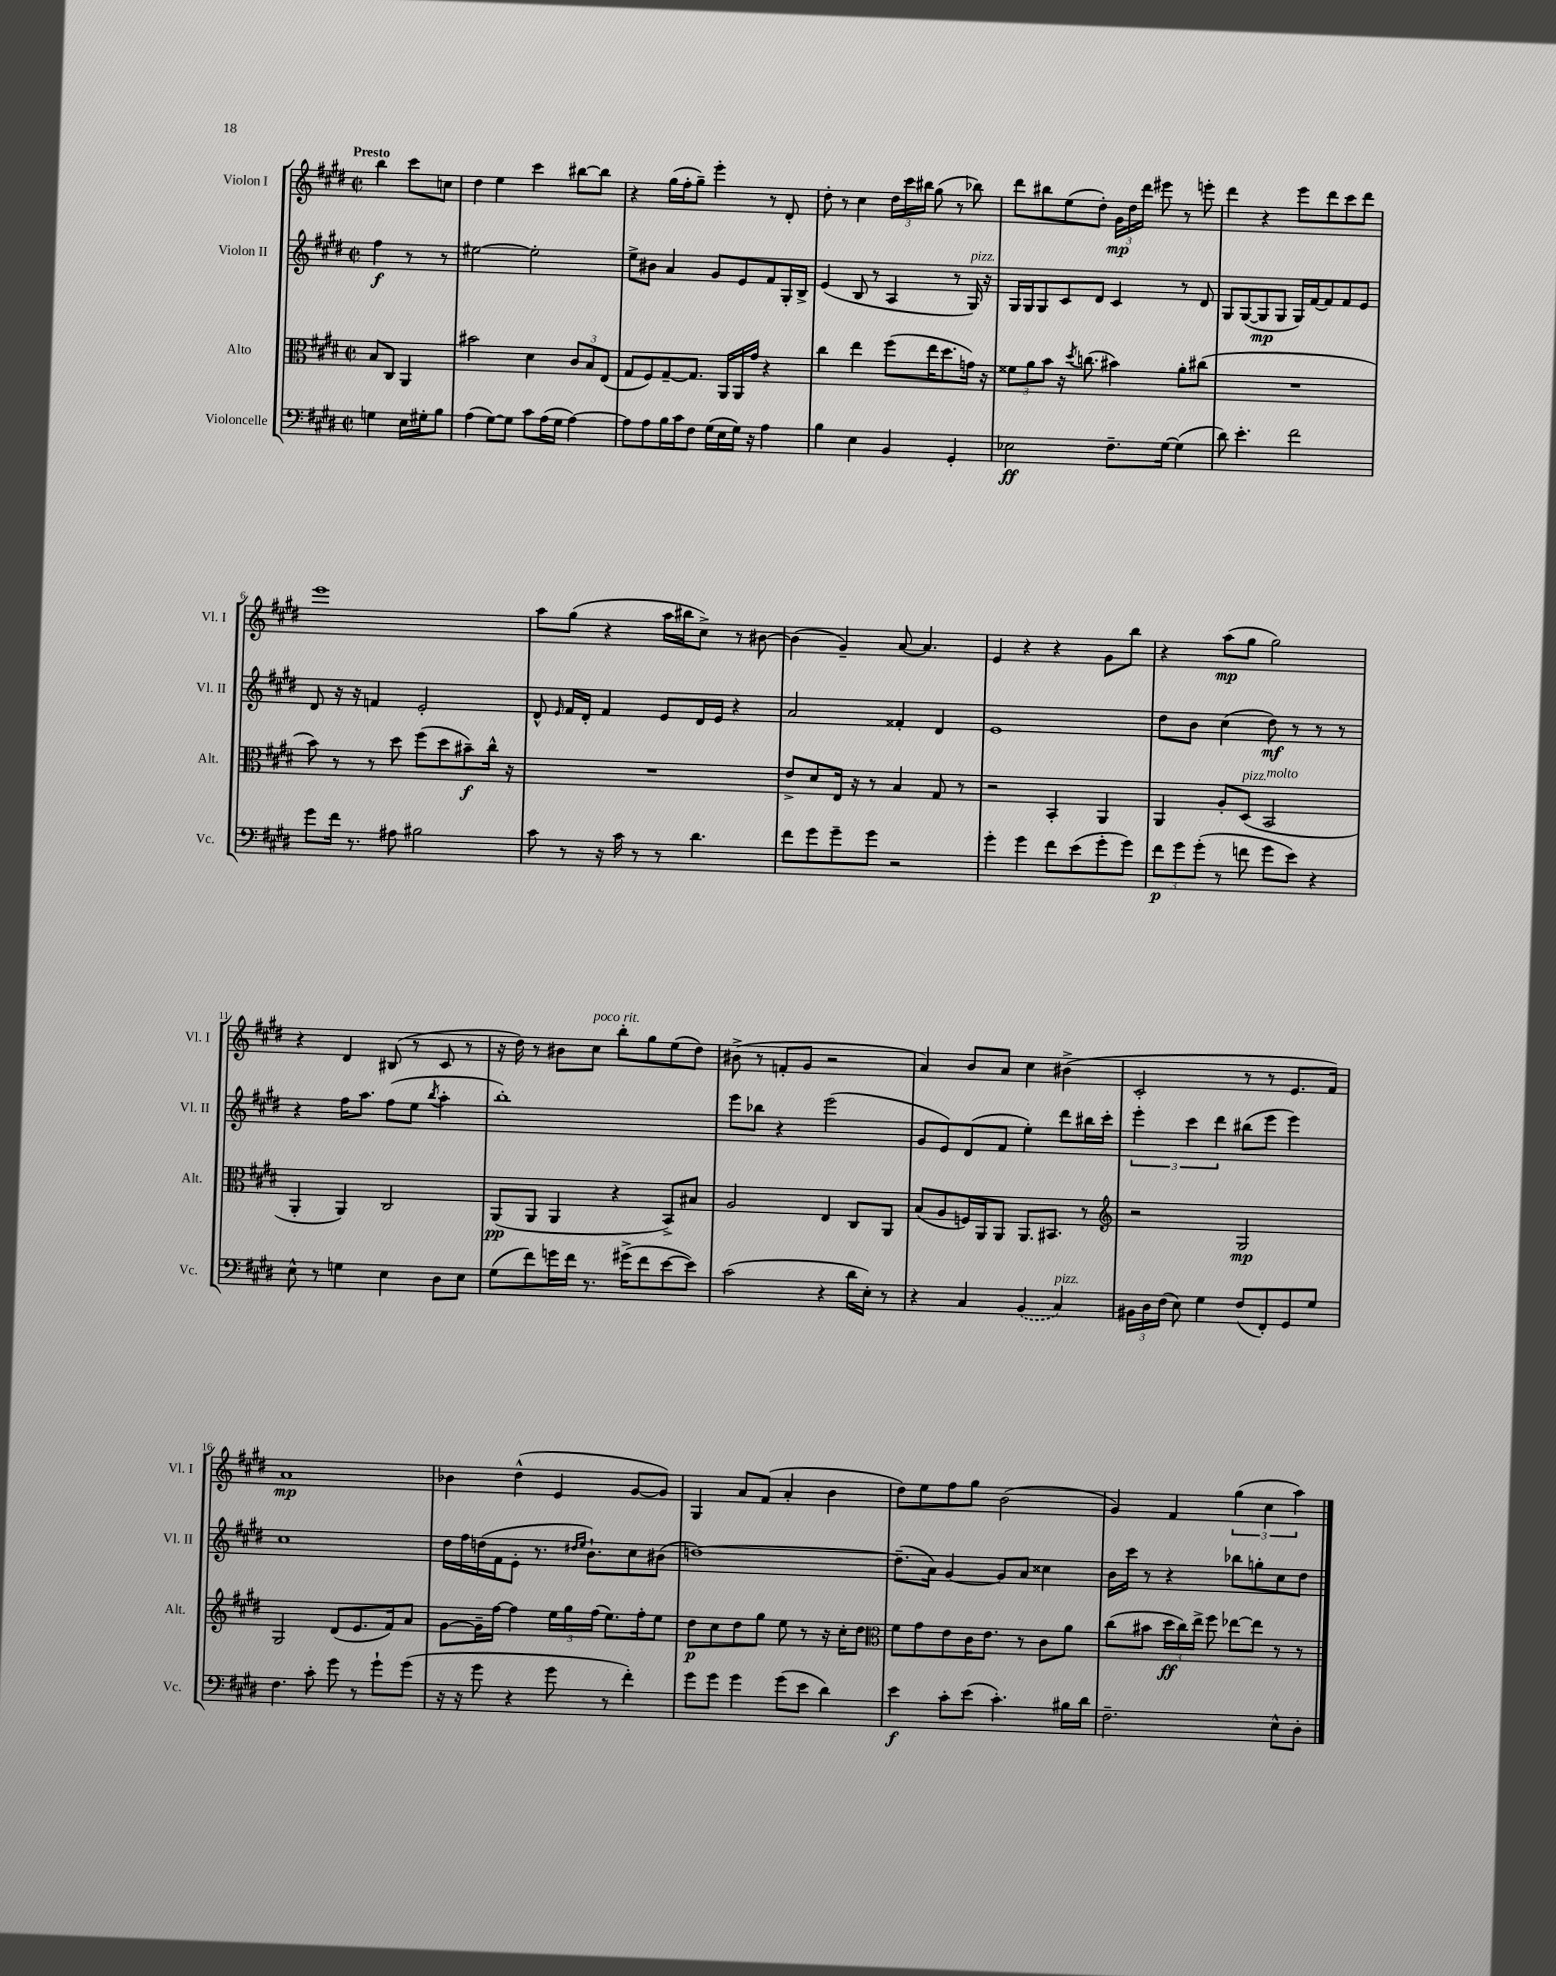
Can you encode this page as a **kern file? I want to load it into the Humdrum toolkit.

**kern	**dynam	**kern	**dynam	**kern	**dynam	**kern	**dynam
*part4	*part4	*part3	*part3	*part2	*part2	*part1	*part1
*staff4	*staff4	*staff3	*staff3	*staff2	*staff2	*staff1	*staff1
*I"Violoncelle	*	*I"Alto	*	*I"Violon II	*	*I"Violon I	*
*I'Vc.	*	*I'Alt.	*	*I'Vl. II	*	*I'Vl. I	*
*clefF4	*	*clefC3	*	*clefG2	*	*clefG2	*
*k[f#c#g#d#]	*	*k[f#c#g#d#]	*	*k[f#c#g#d#]	*	*k[f#c#g#d#]	*
*M2/2	*	*M2/2	*	*M2/2	*	*M2/2	*
*met(c|)	*	*met(c|)	*	*met(c|)	*	*met(c|)	*
=	=	=	=	=	=	=	=
!	!	!	!	!	!	!LO:TX:a:B:t=Presto	!
4Gn\	.	8B/L	.	4ff#\	f	4bb\	.
.	.	8C#/J	.	.	.	.	.
16E\LL	.	4AA/	.	8r	.	8ccc#\L	.
16G#X'\J	.	.	.	.	.	.	.
8B\J	.	.	.	8r	.	8ccn\J	.
=1	=1	=1	=1	=1	=1	=1	=1
(4A\	.	2b#X\	.	[2ee#X\	.	4dd#\	.
[8G#\L)	.	.	.	.	.	4ee\	.
8G#\J]	.	.	.	.	.	.	.
8c#\L	.	4d#\	.	2ee#'\]	.	4ccc#\	.
(16A\L	.	.	.	.	.	.	.
16G#\JJ	.	.	.	.	.	.	.
[4A\)	.	12c#/L	.	.	.	[8bb#X\L	.
.	.	12B/	.	.	.	.	.
.	.	.	.	.	.	8bb#\J]	.
.	.	(12E/J	.	.	.	.	.
=2	=2	=2	=2	=2	=2	=2	=2
8A\L]	.	8G#/L	.	8ee^\L	.	4r	.
8A\	.	8F#/)	.	8b#X\J	.	.	.
16B\L	.	[8G#~/	.	4a/	.	(16gg#\LL	.
16c#\J	.	.	.	.	.	16ff#'\J	.
8F#\J	.	8.G#/J]	.	.	.	8gg#~\J)	.
(16G#\LL	.	.	.	8g#/L	.	4eee'\	.
16E\	.	16AA/LL	.	.	.	.	.
16G#\JJ)	.	16AA/	.	8e/	.	.	.
16r	.	16g#/JJ	.	.	.	.	.
4A\	.	4r	.	8f#/	.	8r	.
.	.	.	.	16G#'/L	.	8d#'/	.
.	.	.	.	16B^/JJ	.	.	.
=3	=3	=3	=3	=3	=3	=3	=3
4B\	.	4cc#\	.	(4e/	.	8dd#'\	.
.	.	.	.	.	.	8r	.
4E\	.	4ee\	.	8B/	.	4cc#\	.
.	.	.	.	8r	.	.	.
4BB/	.	(8ff#\L	.	4A/	.	24dd#\LL	.
.	.	.	.	.	.	24ccc#\	.
.	.	.	.	.	.	24bb#X\JJ	.
.	.	16ee\K	.	.	.	(8gg#\	.
.	.	8.dd#\	.	.	.	.	.
4GG#'/	.	.	.	8r	.	8r	.
!	!	!	!	!LO:TX:a:i:t=pizz.	!	!	!
.	.	16gn\Jk)	.	16G#/)	.	8bb-X\)	.
.	.	16r	.	16r	.	.	.
=4	=4	=4	=4	=4	=4	=4	=4
2E-X\	ff	12f##X\L	.	16G#/LL	.	8ddd#\L	.
.	.	.	.	16G#/J	.	.	.
.	.	12a\	.	.	.	.	.
.	.	.	.	8G#/	.	8bb#X\	.
.	.	12b\J	.	.	.	.	.
.	.	16r	.	8c#/	.	(8ee\	.
.	.	8qdd#/	.	.	.	.	.
.	.	(8.ccn\	.	.	.	.	.
.	.	.	.	8d#/J	.	8dd#'\J)	.
8.F#~\L	.	4b#X\)	.	4c#/	.	24g#\LL	mp
.	.	.	.	.	.	24dd#\	.
.	.	.	.	.	.	24ddd#\JJ	.
.	.	.	.	.	.	8eee#X\	.
[16G#\Jk	.	.	.	.	.	.	.
(4G#\]	.	8a'\L	.	8r	.	8r	.
.	.	(8cc#X\J	.	8d#/	.	8eeen'\	.
=5	=5	=5	=5	=5	=5	=5	=5
8d#\)	.	1r	.	8G#/L	.	4ddd#\	.
4.e'\	.	.	.	([8G#/	.	.	.
.	.	.	.	8G#/]	mp	4r	.
.	.	.	.	8G#/J	.	.	.
2f#\	.	.	.	16G#/LL)	.	8eee\L	.
.	.	.	.	[16f#/J	.	.	.
.	.	.	.	8f#/]	.	8ddd#\	.
.	.	.	.	8f#/	.	8ccc#\	.
.	.	.	.	8e/J	.	8ddd#\J	.
!!LO:LB:g=z
=6	=6	=6	=6	=6	=6	=6	=6
8g#\L	.	8b\)	.	8d#/	.	1eee	.
16f#\Jk	.	8r	.	16r	.	.	.
8.r	.	.	.	16r	.	.	.
.	.	8r	.	4fn/	.	.	.
8A#X\	.	8dd#\	.	.	.	.	.
2B#X\	.	(8ff#\L	.	2e'/	.	.	.
.	.	8dd#\	.	.	.	.	.
.	.	8b#X~\)	f	.	.	.	.
.	.	16cc#^^\Jk	.	.	.	.	.
.	.	16r	.	.	.	.	.
=7	=7	=7	=7	=7	=7	=7	=7
8c#\	.	1r	.	8d#^^/	.	8aa\L	.
.	.	.	.	16qqe/	.	.	.
8r	.	.	.	16f#/LL	.	(8gg#\J	.
.	.	.	.	16d#'/JJ	.	.	.
16r	.	.	.	4f#/	.	4r	.
16c#\	.	.	.	.	.	.	.
8r	.	.	.	.	.	.	.
8r	.	.	.	8e/L	.	16aa\LL	.
.	.	.	.	.	.	16bb#X\J	.
4.d#\	.	.	.	16d#/L	.	8cc#^\J)	.
.	.	.	.	16e/JJ	.	.	.
.	.	.	.	4r	.	8r	.
.	.	.	.	.	.	[8b#X\	.
=8	=8	=8	=8	=8	=8	=8	=8
8f#\L	.	8e^/L	.	2a/	.	(4b#\]	.
8g#\	.	8d#/	.	.	.	.	.
8g#~\	.	16E/Jk	.	.	.	4g#~/)	.
.	.	16r	.	.	.	.	.
8g#\J	.	8r	.	.	.	.	.
2r	.	4B/	.	4f##X'/	.	[8a/	.
.	.	.	.	.	.	4.a/]	.
.	.	8G#/	.	4d#/	.	.	.
.	.	8r	.	.	.	.	.
=9	=9	=9	=9	=9	=9	=9	=9
4g#'\	.	2r	.	1e	.	4e/	.
4g#\	.	.	.	.	.	4r	.
8f#\L	.	4BB'/	.	.	.	4r	.
(8e\	.	.	.	.	.	.	.
8g#'\	.	4AA/	.	.	.	8g#\L	.
8g#\J)	.	.	.	.	.	8bb\J	.
=10	=10	=10	=10	=10	=10	=10	=10
12f#\L	p	4AA/	.	8dd#\L	.	4r	.
12g#\	.	.	.	.	.	.	.
.	.	.	.	8b\J	.	.	.
(12g#'\J	.	.	.	.	.	.	.
8r	.	8A'/L	.	(4cc#\	.	(8aa\L	mp
!	!	!LO:TX:a:i:t=pizz.	!	!	!	!	!
8fn\	.	(8D#/J	.	.	.	8gg#\J	.
!	!	!LO:TX:a:i:t=molto	!	!	!	!	!
8g#\L	.	2BB/	.	8dd#\)	mf	2gg#\)	.
8e\J)	.	.	.	8r	.	.	.
4r	.	.	.	8r	.	.	.
.	.	.	.	8r	.	.	.
!!LO:LB:g=z
=11	=11	=11	=11	=11	=11	=11	=11
8E^^\	.	4AA'/	.	4r	.	4r	.
8r	.	.	.	.	.	.	.
4Gn\	.	4AA/)	.	16ff#\KL	.	4d#/	.
.	.	.	.	8.aa\J	.	.	.
4E\	.	2C#/	.	(8ff#\L	.	(8B#X/	.
.	.	.	.	8ee\J	.	8r	.
.	.	.	.	8qbb/	.	.	.
8D#\L	.	.	.	4aa'\	.	8c#/	.
8E\J	.	.	.	.	.	8r	.
=12	=12	=12	=12	=12	=12	=12	=12
(8G#\L	.	(8AA/L	pp	1bb')	.	16r	.
.	.	.	.	.	.	16dd#\)	.
8f#\)	.	8AA/J	.	.	.	8r	.
16gn\L	.	4AA/	.	.	.	8b#X\L	.
16f#\JJ	.	.	.	.	.	.	.
!	!	!	!	!	!	!LO:TX:a:i:t=poco rit.	!
8.r	.	.	.	.	.	8cc#\J	.
.	.	4r	.	.	.	8bb'\L	.
(16g#X^\KL	.	.	.	.	.	.	.
8f#\	.	.	.	.	.	8gg#\	.
[8e\	.	8BB^/L)	.	.	.	(8ee\	.
8e\J])	.	8B#X/J	.	.	.	8dd#\J)	.
=13	=13	=13	=13	=13	=13	=13	=13
(2c#\	.	2A/	.	8eee\L	.	(8b#X^\	.
.	.	.	.	8bb-X\J	.	8r	.
.	.	.	.	4r	.	8fn'/L	.
.	.	.	.	.	.	8g#/J	.
4r	.	4E/	.	(2eee\	.	2r	.
16d#\LL	.	8C#/L	.	.	.	.	.
16E'\JJ)	.	.	.	.	.	.	.
8r	.	8AA/J	.	.	.	.	.
=14	=14	=14	=14	=14	=14	=14	=14
4r	.	(8B/L	.	8g#/L	.	4a/)	.
.	.	8A/	.	8e/)	.	.	.
4C#/	.	16Fn/L)	.	(8d#/	.	8b/L	.
.	.	16AA/J	.	.	.	.	.
.	.	8AA/J	.	8f#/J	.	8a/J	.
(4BB/	.	8.AA/L	.	4ee'\)	.	4cc#\	.
.	.	8.BB#X/J	.	.	.	.	.
!LO:TX:a:i:t=pizz.	!	!	!	!	!	!	!
4C#/)	.	.	.	8ddd#\L	.	(4b#X^\	.
.	.	8r	.	16bb#X\L	.	.	.
.	.	.	.	16ccc#'\JJ	.	.	.
=15	=15	=15	=15	=15	=15	=15	=15
*	*	*clefG2	*	*	*	*	*
24BB#X\LL	.	2r	.	6eee'\	.	2c#'/	.
24D#\	.	.	.	.	.	.	.
(24F#\JJ	.	.	.	.	.	.	.
8E\)	.	.	.	.	.	.	.
.	.	.	.	6ccc#\	.	.	.
4G#\	.	.	.	.	.	.	.
.	.	.	.	6ddd#\	.	.	.
(8F#/L	.	2G#/	mp	(8bb#X\L	.	8r	.
8FF#'/)	.	.	.	8eee\J	.	8r	.
8GG#/	.	.	.	4eee\)	.	8.e/L	.
8G#/J	.	.	.	.	.	.	.
.	.	.	.	.	.	16f#/Jk)	.
!!LO:LB:g=z
=16	=16	=16	=16	=16	=16	=16	=16
4.F#\	.	2G#/	.	1cc#	.	1a	mp
8c#'\	.	.	.	.	.	.	.
8g#\	.	(8d#/L	.	.	.	.	.
8r	.	8.e/	.	.	.	.	.
8g#`\L	.	.	.	.	.	.	.
.	.	16f#/k)	.	.	.	.	.
(8g#\J	.	8a/J	.	.	.	.	.
=17	=17	=17	=17	=17	=17	=17	=17
16r	.	[8g#\L	.	16dd#\LL	.	4b-X\	.
16r	.	.	.	16ff#\	.	.	.
8g#\	.	16g#~\L]	.	(16ddn\	.	.	.
.	.	[16ff#\JJ	.	16f#\J	.	.	.
4r	.	4ff#\]	.	8e'\J	.	(4dd#^^\	.
.	.	.	.	8.r	.	.	.
8g#\	.	24ee\LL	.	.	.	4e/	.
.	.	24gg#\	.	.	.	.	.
.	.	.	.	16qqdd#X/LL	.	.	.
.	.	.	.	16qqee/JJ	.	.	.
.	.	.	.	8.b`\L)	.	.	.
.	.	(24ff#\JJ	.	.	.	.	.
8r	.	8.ee\L)	.	.	.	.	.
4f#'\)	.	.	.	8cc#\	.	[8g#/L	.
.	.	16ff#'\k	.	.	.	.	.
.	.	8ee\J	.	(8b#X\J	.	8g#/J])	.
=18	=18	=18	=18	=18	=18	=18	=18
8g#\L	.	8dd#\L	p	[1ddn)	.	4G#/	.
8g#\J	.	8cc#\	.	.	.	.	.
4g#\	.	8dd#\	.	.	.	8a/L	.
.	.	8gg#\J	.	.	.	(8f#/J	.
(8g#\L	.	8ee\	.	.	.	4a'/	.
8e\J	.	8r	.	.	.	.	.
4d#\)	.	16r	.	.	.	4b\	.
.	.	16cc#'\KL	.	.	.	.	.
.	.	8dd#\J	.	.	.	.	.
=19	=19	=19	=19	=19	=19	=19	=19
*	*	*clefC3	*	*	*	*	*
4e\	f	8f#\L	.	(8.dd~\L]	.	8dd#\L)	.
.	.	8g#\	.	.	.	8ee\	.
.	.	.	.	16a\Jk)	.	.	.
8c#'\L	.	8e\	.	[4g#/	.	8ff#\	.
(8e\J	.	16c#\K	.	.	.	8gg#\J	.
.	.	8.e\J	.	.	.	.	.
4.c#'\)	.	.	.	8g#/L]	.	(2b\	.
.	.	8r	.	8a/J	.	.	.
.	.	8c#\L	.	4cc##X\	.	.	.
16B#X\LL	.	8a\J	.	.	.	.	.
16d#\JJ	.	.	.	.	.	.	.
=20	=20	=20	=20	=20	=20	=20	=20
2.F#~\	.	(8cc#\L	.	16b\LL	.	4g#/)	.
.	.	.	.	16ccc#\JJ	.	.	.
.	.	8b#X\J	.	8r	.	.	.
.	.	24dd#\LL	ff	4r	.	4f#/	.
.	.	24cc#\)	.	.	.	.	.
.	.	24ee^\JJ	.	.	.	.	.
.	.	8ff#\	.	.	.	.	.
.	.	[8ee-X\L	.	8bb-X\L	.	(6gg#\	.
.	.	8ee-\J]	.	8ggn'\	.	.	.
.	.	.	.	.	.	6cc#\	.
8E^^\L	.	8r	.	8cc#\	.	.	.
.	.	.	.	.	.	6aa\)	.
8D#'\J	.	8r	.	8dd#\J	.	.	.
==	==	==	==	==	==	==	==
*-	*-	*-	*-	*-	*-	*-	*-
